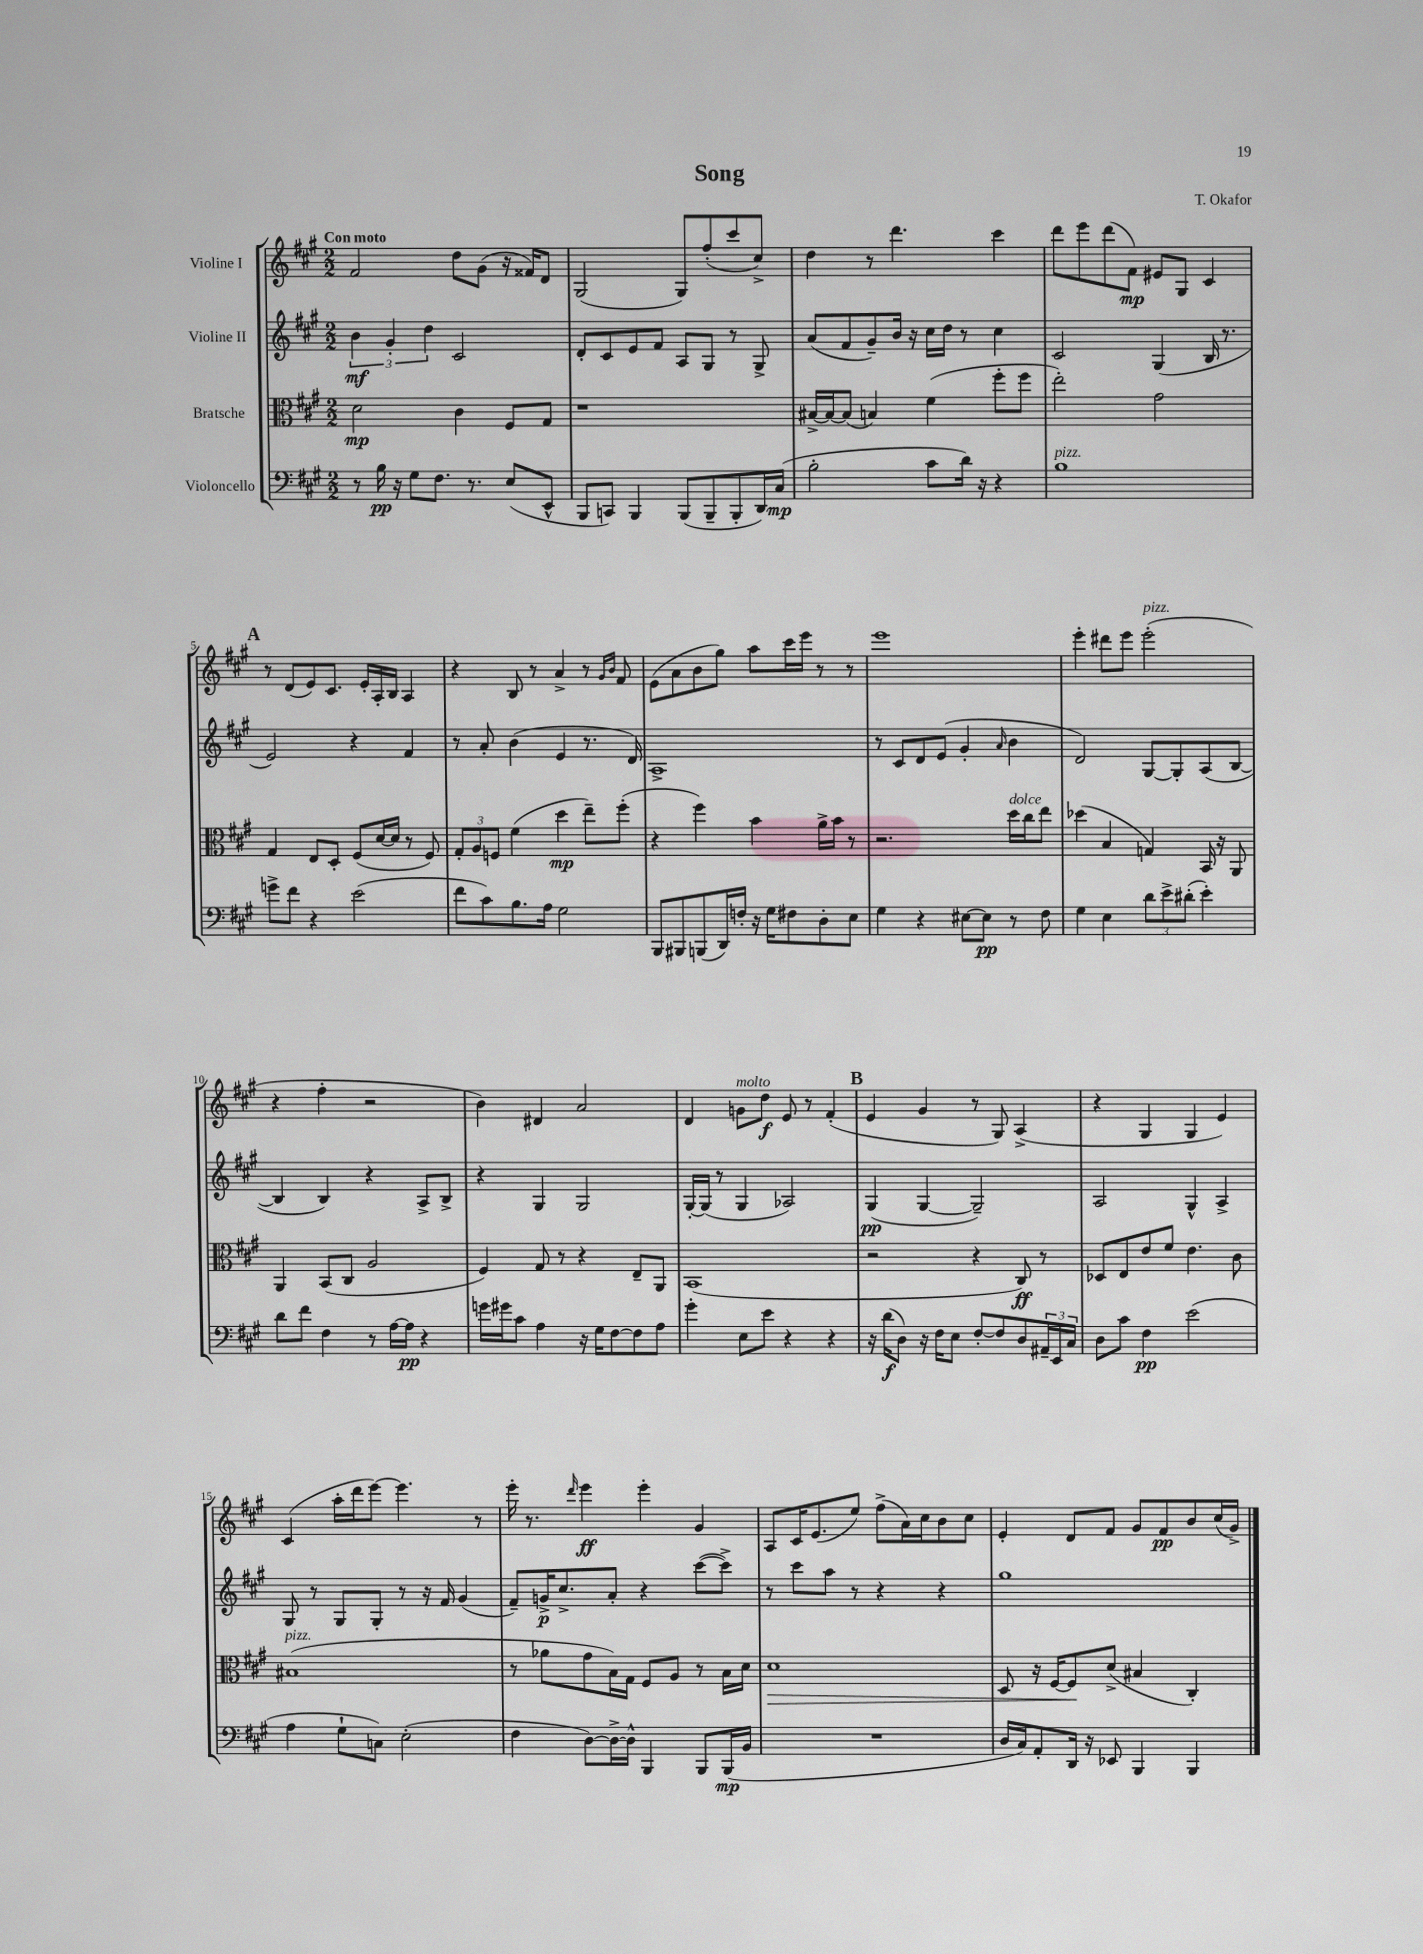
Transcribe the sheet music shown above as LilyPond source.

\header { title = "Song" composer = "T. Okafor" }
<<
\new StaffGroup <<
\new Staff = "s0" \with { instrumentName = "Violine I" } {
    \clef treble \key a \major \numericTimeSignature \time 2/2 \tempo "Con moto"
    fis'2 d''8 gis'8( r16 fisis'16) d'8 |
    gis2( gis8) fis''8-.( cis'''8 cis''8->) |
    d''4 r8 d'''4. cis'''4 |
    d'''8 e'''8 d'''8( fis'8\mp) eis'8 gis8 cis'4 |
    \mark \markup { \bold "A" } r8 d'8( e'8) cis'8. e'16-. a16-. b16 a4 |
    r4 b8 r8 a'4-> r8 \grace { gis'16 b'16 } fis'8 |
    e'8( a'8 b'8 gis''8) a''8 cis'''16 e'''16 r8 r8 |
    e'''1 |
    e'''4-. dis'''8 e'''8 e'''2-.^\markup { \italic "pizz." }( |
    r4 fis''4-. r2 |
    b'4) dis'4 a'2 |
    d'4 g'8^\markup { \italic "molto" } d''8\f e'8 r8 fis'4-.( |
    \mark \markup { \bold "B" } e'4 gis'4 r8 gis8) a4->( |
    r4 gis4 gis4 e'4) |
    cis'4( a''16-. d'''16 e'''8~) e'''4. r8 |
    e'''16-. r8. \grace { d'''16 } e'''4\ff e'''4-. gis'4 |
    a8 cis'16 e'8.( e''8) fis''8->( a'16) cis''16 b'8 cis''8 |
    e'4-. d'8 fis'8 gis'8 fis'8\pp b'8 cis''16( gis'16->) \bar "|." |
}
\new Staff = "s1" \with { instrumentName = "Violine II" } {
    \clef treble \key a \major \numericTimeSignature \time 2/2
    \tuplet 3/2 { b'4\mf gis'4-. d''4 } cis'2 |
    d'8-. cis'8 e'8 fis'8 a8 gis8 r8 gis8-> |
    a'8( fis'8 gis'8--) b'16 r16 cis''16 d''16 r8 cis''4 |
    cis'2 gis4( b16 r8. |
    \mark \markup { \bold "A" } e'2) r4 fis'4 |
    r8 a'8-. b'4( e'4 r8. d'16) |
    a1-> |
    r8 cis'8 d'8 e'8( gis'4-. \grace { a'16 } b'4 |
    d'2) gis8~ gis8-. a8( b8~ |
    b4 b4) r4 a8-> b8-> |
    r4 gis4 gis2 |
    gis16~-. gis16( r8 gis4 aes2) |
    \mark \markup { \bold "B" } gis4\pp( gis4~ gis2--) |
    a2 gis4-^ a4-> |
    gis8 r8 gis8 gis8-. r8 r16 fis'16 gis'4( |
    fis'8--) g'16->\p cis''8.-> a'8-. r4 cis'''8~( cis'''8->) |
    r8 cis'''8 a''8 r8 r4 r4 |
    gis''1 \bar "|." |
}
\new Staff = "s2" \with { instrumentName = "Bratsche" } {
    \clef alto \key a \major \numericTimeSignature \time 2/2
    d'2\mp cis'4 fis8 gis8 |
    r1 |
    bis16~-> bis16~ bis8( b4) fis'4( fis''8-. fis''8 |
    e''2-.) gis'2 |
    \mark \markup { \bold "A" } gis4 e8 d8-. fis8( d'16~ d'16 r8 fis8) |
    \tuplet 3/2 { gis8-. a8 f8 } fis'4( d''4\mp e''8--) fis''8-.( |
    r4 fis''4) b'4 a'16-> b'16 r8 |
    r2. d''16^\markup { \italic "dolce" } cis''16 e''8 |
    des''4( b4 g4) b,16 r16 a,8 |
    a,4 b,8( cis8 a2 |
    fis4) gis8 r8 r4 e8-- a,8 |
    b,1( |
    \mark \markup { \bold "B" } r2 r4 cis8\ff) r8 |
    des8 e8 e'8 fis'8 e'4. cis'8 |
    bis1^\markup { \italic "pizz." }( |
    r8 aes'8 gis'8 b16) gis16 fis8 a8 r8 b16 d'16 |
    d'1\> |
    d8 r16 fis16~ fis8\! d'8->( bis4 cis4-.) \bar "|." |
}
\new Staff = "s3" \with { instrumentName = "Violoncello" } {
    \clef bass \key a \major \numericTimeSignature \time 2/2
    r8 b16\pp r16 gis8 fis8. r8. e8( e,8-^ |
    b,,8 c,8) b,,4 b,,8( b,,8-- b,,8-. d,16) cis16\mp( |
    b2-. cis'8 d'16) r16 r4 |
    b1^\markup { \italic "pizz." } |
    \mark \markup { \bold "A" } g'8-> fis'8 r4 e'2( |
    fis'8 cis'8) b8. a16 gis2 |
    b,,8 bis,,8 b,,8( d,16) f16-. r16 gis16 fis8 d8-. e8 |
    gis4 r4 eis8~ eis8\pp r8 fis8 |
    gis4 e4 \tuplet 3/2 { d'8 e'8-> dis'8-.( } e'4-.) |
    d'8 fis'8 fis4 r8 a16~ a16\pp r4 |
    g'16 gis'16 cis'8 a4 r16 gis16 fis8~ fis8 a8 |
    gis'4-. e8 e'8 r4 r4 |
    \mark \markup { \bold "B" } r16 d'16\f( d8) r16 fis16 e8 fis8~-. fis8 d8 \tuplet 3/2 { ais,16-- e,16 cis16 } |
    d8 cis'8 fis4\pp e'2( |
    a4 gis8-! c8) e2-.( |
    fis4 d8~) d16~-> d16-^ b,,4 b,,8 b,,16\mp( b,16 |
    R1 |
    d16 cis16) a,8-. d,16 r16 ees,8 b,,4 b,,4 \bar "|." |
}
>>
>>
